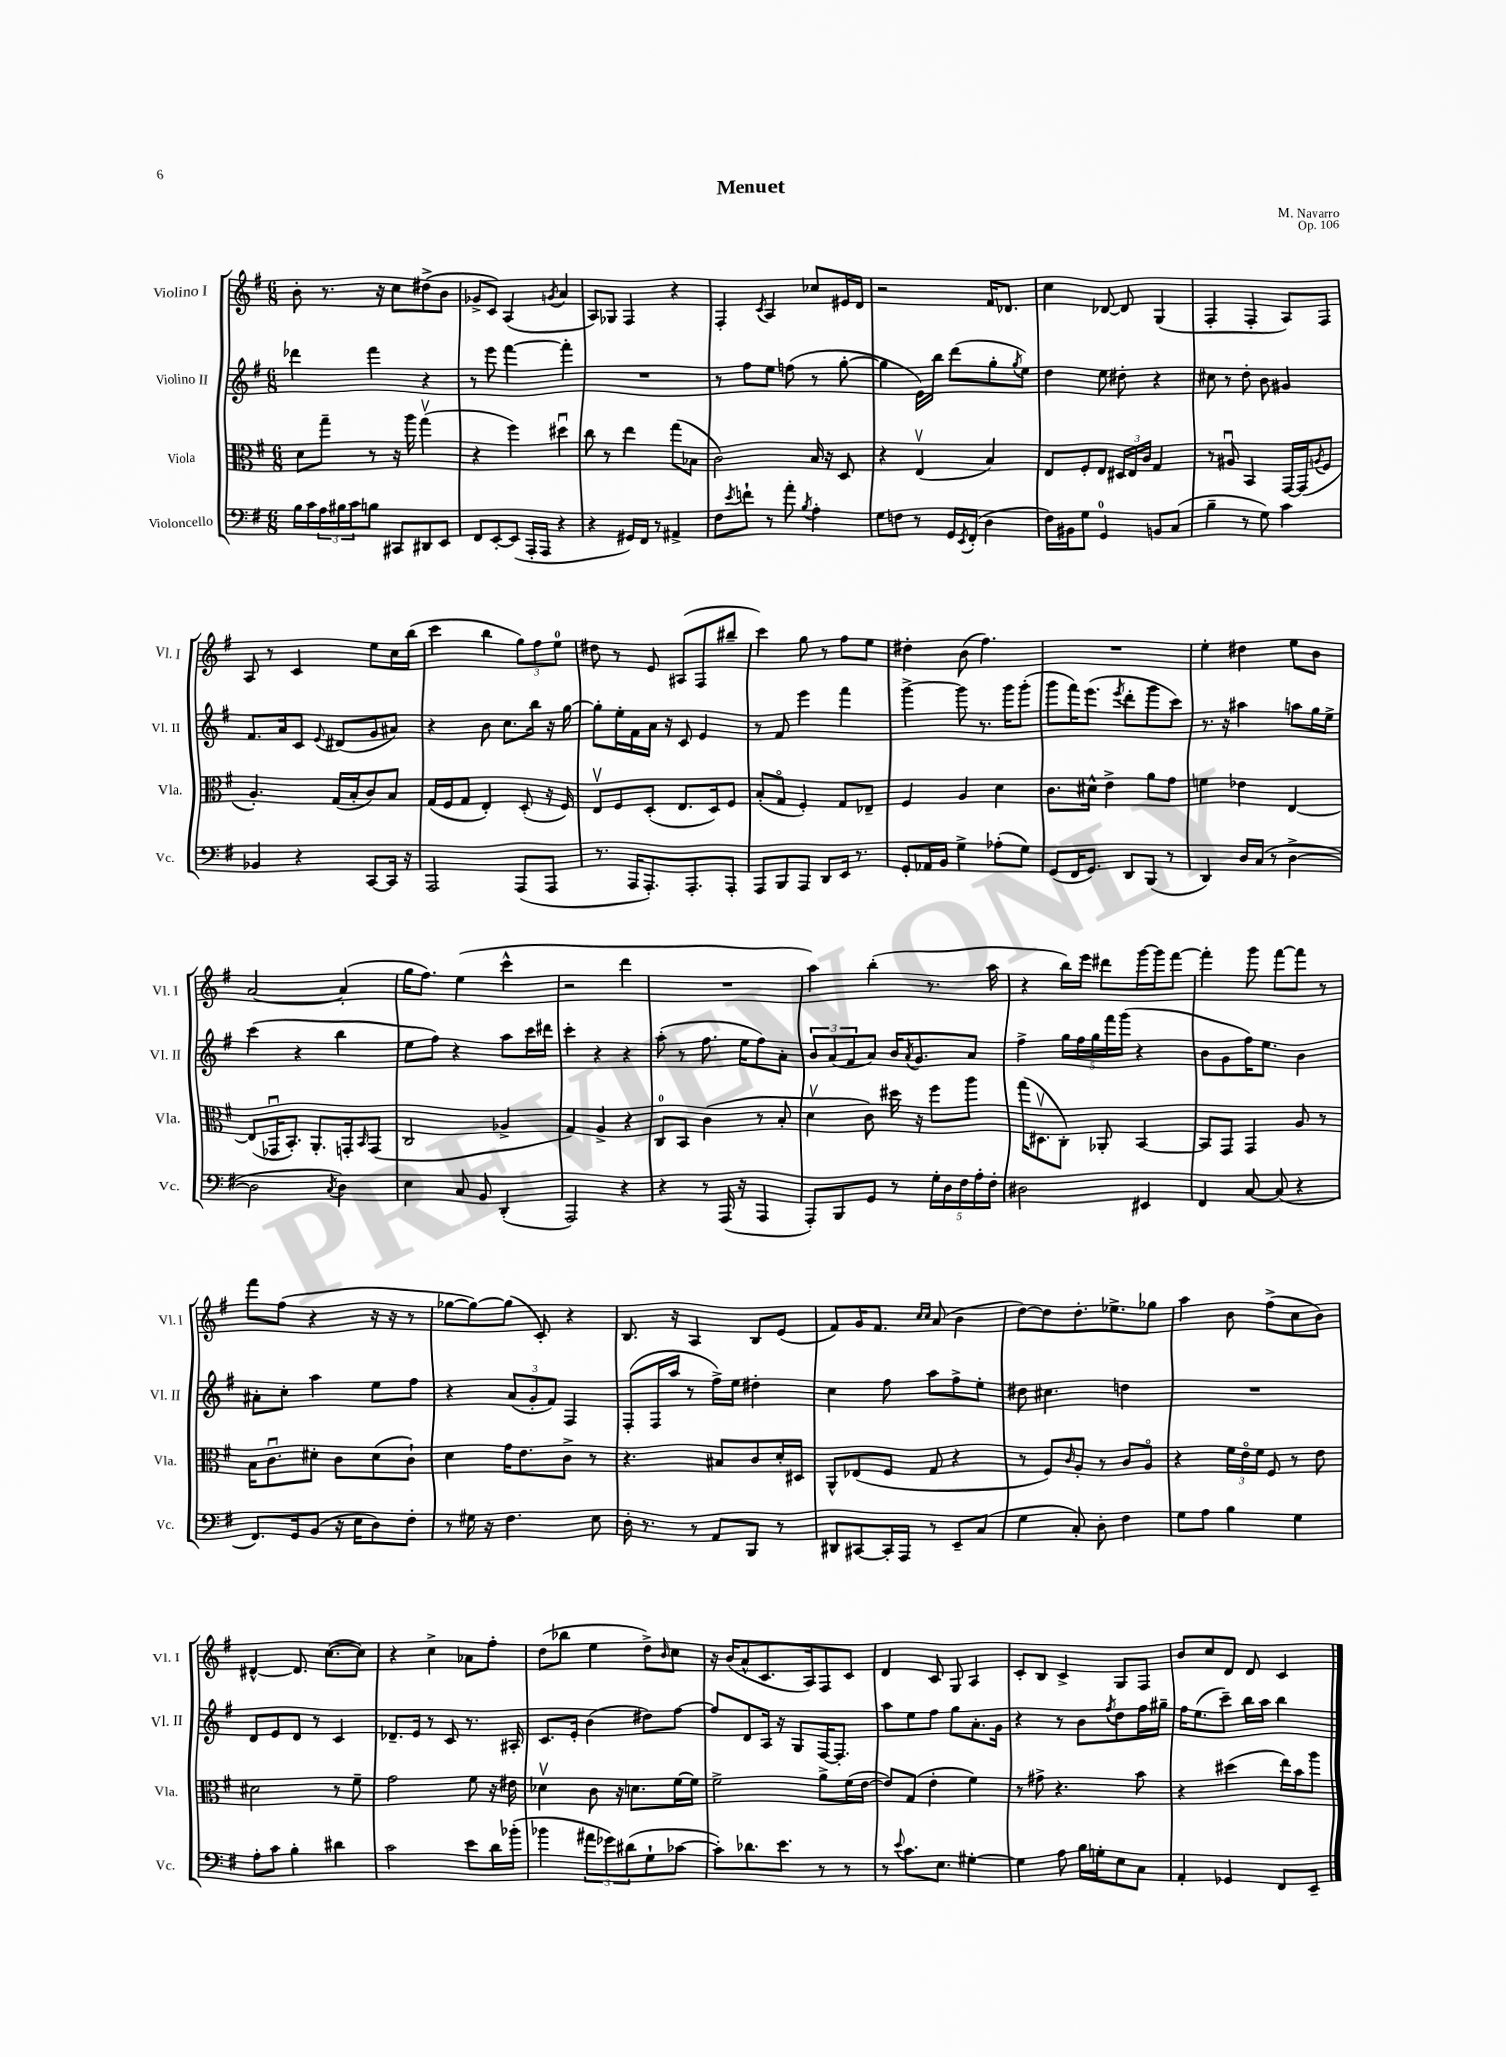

**kern	**kern	**kern	**kern
*staff4	*staff3	*staff2	*staff1
*clefF4	*clefC3	*clefG2	*clefG2
*k[f#]	*k[f#]	*k[f#]	*k[f#]
*M6/8	*M6/8	*M6/8	*M6/8
16B\LL	8d\L	4ddd-\	8b'\
16c\	.	.	.
24A\	8gg~\J	.	8.r
24B#\	.	.	.
24c\J	.	.	.
8B\J	8r	4fff#\	.
.	.	.	16r
8CC#/L	16r	.	8cc\L
.	16aa\	.	.
8DD#/	(4ggv\	4r	(8dd#^\
8EE/J	.	.	8b\J
=	=	=	=
8FF#/L	4r	8r	8g-^/L
[8EE'/	.	8eee\	8c/J)
(8EE/]J	4ff#\)	[4fff#\	(4A/
16AAA'/LL	.	.	.
16AAA/JJ	.	.	.
.	.	.	8qg/
4r	4dd#u\	4fff#'\]	4a/
=	=	=	=
4r	8cc\	2.r	8A/L)
.	8r	.	8G-/J
16GG#/LL)	4ee\	.	4F#/
16FF#/JJ	.	.	.
8r	.	.	.
4AA#^/	(8gg\L	.	4r
.	8B-\J	.	.
=	=	=	=
8F#\L	2c\)	8r	4F#'/
8qe/	.	.	.
8f`\J	.	8ff#\L	.
.	.	.	8qc/
8r	.	8ee\J	4A/
8a'\	.	(8ff\	.
8qB/	.	.	.
4A'\	16B/	8r	8cc-/L
.	16r	.	.
.	8D/	[8gg'\	16e#/L
.	.	.	16d/JJ
=	=	=	=
8G\L	4r	4gg\]	2r
8F\J	.	.	.
8r	(4Ev/	16e\LL)	.
.	.	16bb\JJ	.
16GG/LL	.	(8ddd\L	.
8qEE/	.	.	.
(16FF#'/JJ	.	.	.
4D\	4B/)	8gg'\	16f#/LK
.	.	.	8.d-/J
.	.	8qgg/	.
.	.	8ee\J)	.
=	=	=	=
16F#\LL)	8E/L	4dd\	4cc\
16BB#\J	.	.	.
8G\J	8F#'/	.	.
4GG/	8E/J	8ee\	[8d-/
.	24D#/LL	8dd#'\	8d-/]
.	24E/	.	.
.	24c/JJ	.	.
8BB/L	4G/	4r	(4G/
(8C/J	.	.	.
=	=	=	=
4B~\	8r	8cc#\	4F#'/
.	8A#u/	8r	.
8r	4BB/	8dd'\	4F#'/
8G\)	.	8b\	.
4c\	[16GG/LL	4g#/	8A/L)
.	(16GG/]J	.	.
.	8qA/	.	.
.	8F#/J	.	8F#/J
=	=	=	=
4BB-/	4.A'/)	8.f#/L	8A/
.	.	.	8r
.	.	16a/k	.
4r	.	8c/J	4c/
.	.	8qqe/	.
.	(16G/LL	(8d#/L	.
.	16B'/J	.	.
[8CC/L	8c/)	8g/	8ee\L
16CC/]Jk	8B/J	8a#/J)	16cc\L
16r	.	.	(16bb\JJ
=	=	=	=
2AAA/	(16G/LL	4r	4ccc\
.	16F#/J	.	.
.	8G/J	.	.
.	4E'/)	8b\	4bb\
.	.	8.cc\L	.
(8AAA/L	(8D'/	.	12gg\L)
.	.	16bb\Jk	.
.	.	.	12ff#\
8AAA/J	16r	16r	.
.	.	.	12ee\J
.	16F#/)	[16gg\	.
=	=	=	=
8.r	8Ev/L	8gg'\]L	8dd#\
.	8F#/	16ee'\L	8r
16AAA/LK	.	16f#\	.
8.AAA'/)	(8D'/J	16a\JJ	8e/
.	.	16r	.
.	8.E/L	8c/	(8A#/L
8.AAA'/	.	.	.
.	.	4e/	8F#/
.	16D/k)	.	.
8AAA'/J	8F#/J	.	8bb#~/J
=	=	=	=
8AAA/L	(8B'/L	8r	4ccc\)
8BBB/	8Go/J	8f#/	.
8AAA/J	4F#'/)	4eee\	8gg\
8DD/L	.	.	8r
16EE/Jk	8G/L	4fff#\	8ff#\L
8.r	.	.	.
.	8E-~/J	.	8ee\J
=	=	=	=
8GG'/L	4F#/	[4ggg^\	4dd#'\
16AA-/L	.	.	.
16BB/JJ	.	.	.
4G^\	4A/	8ggg\]	(8b\
.	.	8.r	4.ff#\)
(8A-'\L	4d\	.	.
.	.	16ggg\LK	.
8G\J)	.	(8ggg'\J	.
=	=	=	=
(8GG/L	8.c\L	8ggg\L	2.r
16FF#/K	.	16fff#\K)	.
8.GG/J)	16d#^^\Jk	(8.eee\J	.
.	4e^\	.	.
.	.	8qeee/	.
8DD/L	.	8ddd'\L	.
(8BBB/J	8a\L	8ggg\	.
8r	8g\J	8ccc\J)	.
=	=	=	=
4DD/)	4f\	8.r	4ee'\
.	.	16r	.
16D/LL	4e-\	4aa#\	4dd#\
(16C/JJ	.	.	.
8r	.	.	.
[4D^\	[4E/	8aa\L	8ee\L
.	.	16gg\L	8b\J
.	.	16ee^\JJ	.
=	=	=	=
2D\]	(8E/]L	(4ccc\	[2a/
.	16GG-u/K	.	.
.	8.BB'/J)	.	.
.	.	4r	.
.	8.AA'/L	.	.
8qC/	.	.	.
4D\)	.	4bb\	(4a'/]
.	16GG'/k	.	.
.	16qqBB/	.	.
.	(8GG/J	.	.
=	=	=	=
4E\	2C/	8ee\L	16gg\LK
.	.	.	8.ff#\J)
.	.	8ff#\J)	.
8C/	.	4r	(4ee\
8BB/	.	.	.
(4DD'/	4A-^/	8aa\L	4ccc^^\
.	.	16ccc\L	.
.	.	16ddd#\JJ	.
=	=	=	=
2AAA/)	4G/)	4ccc'\	2r
.	4A^/	4r	.
4r	4r	4r	4ddd\
=	=	=	=
4r	8C/L	(8aa'\	2.r
.	8BB/J	8r	.
8r	(4c\	8.ff#\	.
(16AAA/	.	.	.
16r	.	16ee\LK	.
4AAA/	8r	8ff#\)	.
.	8B'/	8a'\J	.
=	=	=	=
8AAA'/L)	4dv\	12b/L	4aa\)
.	.	(12a/	.
8BBB/	.	.	.
.	.	12f#/	.
8GG/J	8c\)	8a/J)	(4bb'\
8r	16dd#\	16b/LK	.
.	.	8qa/	.
.	16r	8.g/	.
20G'\LL	8ff#\L	.	8.r
20D\	.	.	.
20F#\	.	.	.
.	8aa\J	8a/J	.
20A'\	.	.	.
.	.	.	16aa\
20F#'\JJ	.	.	.
=	=	=	=
2D#\	(16gg\LK	4ff#^\	4r
.	8.D#v\	.	.
.	8C'\J)	20gg\LL	16bb\LL)
.	.	20ff#\	.
.	.	.	16eee\JJ
.	.	20gg\	.
.	8AA-'/	.	8ddd#\L
.	.	20fff#\	.
.	.	(20ggg\JJ	.
4EE#/	[4BB/	4r	[16ggg\L
.	.	.	16ggg\]J
.	.	.	[8fff#\J
=	=	=	=
4FF#/	8BB/]L	8b\L	4fff#'\]
.	8GG/J	8g\	.
[8C/	4GG/	16ff#\K)	8ggg\
.	.	8.ee\J	.
(8C/]	.	.	[8fff#\L
4r	8A/	4b\	8fff#\]J
.	8r	.	8r
=	=	=	=
8.FF#/L)	16B\LK	8a#'\L	8fff#\L
.	8.cu\	.	.
.	.	8cc'\J	(8ff#\J
16GG/k	.	.	.
(8BB/J	8d#'\J	4aa\	4r
16r	8c\L	.	.
16E\LK	.	.	.
8D\)	(8d#\	8ee\L	16r
.	.	.	16r
8F#'\J	8c`\J)	8ff#\J	8r
=	=	=	=
8r	4d\	4r	[8gg-\L
16G#\	.	.	8gg-\_)
16r	.	.	.
4.F#\	16g\LK	(12a/L	(8gg-\]J
.	8.e\	.	.
.	.	12g'/	.
.	.	.	8c'/)
.	.	12f#/J)	.
.	8c^\J	4F#/	4r
8E\	8r	.	.
=	=	=	=
16D'\	4.r	(8F#'/L	8.B/
8.r	.	.	.
.	.	16F#/L	.
.	.	16aa/JJ	16r
8r	.	8r	4A/
8AA/L	8B#/L	16ff#^\LL)	.
.	.	16ee\JJ	.
8BBB/J	8c/	4dd#'\	8B/L
8r	16d'/L	.	(8e/J
.	16D#/JJ	.	.
=	=	=	=
8DD#/L	8AA^^/L	4cc\	8f#/L)
[8CC#/	(8E-/	.	16g/K
.	.	.	8.f#/J
16CC#'/]L	8F#/J	8ff#\	.
16AAA/JJ	.	.	.
.	.	.	16qqcc/LL
.	.	.	16qqcc/JJ
8r	8G/	8aa\L	(8a/
8EE~/L	4r	8ff#^\	4b\
(8C/J	.	8ee'\J	.
=	=	=	=
4G\	8r	8dd#\	[8dd\L)
.	8F#/L)	4.cc#\	8dd\]
.	16qqc/	.	.
8C'/)	8A'/J	.	8.dd'\
8D'\	8r	.	.
.	.	.	8.ee-^\
4F#\	8c/L	4dd\	.
.	8Ao/J	.	8gg-\J
=	=	=	=
8G\L	4r	2.r	4aa\
8A\J	.	.	.
4B\	24f#\LL	.	8b\
.	24eo\	.	.
.	24f#\JJ	.	.
.	8F#/	.	(8ff#^\L
4G\	8r	.	8cc\
.	8e\	.	8b\J)
=	=	=	=
8A'\L	2d#\	8d/L	[4d#^^/
8c\J	.	8e/	.
4B'\	.	8d/J	8.d#/]
.	.	8r	.
.	.	.	([8.cc\L
4d#\	8r	4c/	.
.	8f#~\	.	8cc\]J)
=	=	=	=
2c\	2g\	8.d-~/L	4r
.	.	16e/Jk	.
.	.	8r	4cc^\
.	.	8c/	.
8e\L	8f#\	8.r	8a-\L
16d\L	16r	.	8ff#'\J
(16b-'\JJ	16e#\	16A#'/	.
=	=	=	=
4b-\	4d-v\	8.c/L	(8dd\L
.	.	.	8bb-\J
.	.	16e'/Jk	.
12a#\L	8c\	(4b\	4ee\
12g-\)	.	.	.
.	16r	.	.
(12d#\	.	.	.
.	8.d\L	.	.
8G`\	.	8dd#\L)	8dd^\L)
.	.	.	16qqb/
[8c-\J	[16f#\L	[8ff#\J	8cc\J
.	16f#\]JJ	.	.
=	=	=	=
8c-'\]L)	2f#^\	8ff#/]L	16r
.	.	.	(16b/LK
8.d-\	.	8d/	8a^^/
.	.	16A/Jk	8.c/
8.e\J	.	16r	.
.	.	8G/L	.
.	.	.	16A/k)
8r	8a^\L	[16F#/K	8F#/
.	.	8.F#'/]J	.
8r	(16f#\L	.	8c/J
.	[16e\JJ	.	.
=	=	=	=
8r	8e/]L)	8aa\L	4d/
8qqe/	.	.	.
8.c\L	(8G/J	8ee\	.
.	4e'\	8ff#\J	8c/
8.E\J	.	.	.
.	.	8gg\L	8G/
[4G#'\	4f#\)	8.a'\	4A/
.	.	16g\Jk	.
=	=	=	=
4G#\]	8r	4r	8c'/L
.	8g#^\	.	8B/J
8A\	4.r	8r	4c^/
16B\LL	.	8b\L	.
16G'\J	.	.	.
.	.	8qff#/	.
8E\	.	8dd\	8G/L
8C\J	8b\	16ff#\L	8F#/J
.	.	16gg#~\JJ	.
=	=	=	=
4AA'/	4r	16ff#\LK	8b/L
.	.	(8.ee\	.
.	.	.	8cc/
4GG-/	(4dd#\	8ccc~\J)	8d/J
.	.	16bb\LL	8d/
.	.	16aa\JJ	.
8FF#/L	16ee\LL)	4bb\	4c/
.	16b\J	.	.
8EE~/J	8aa\J	.	.
==	==	==	==
*-	*-	*-	*-
